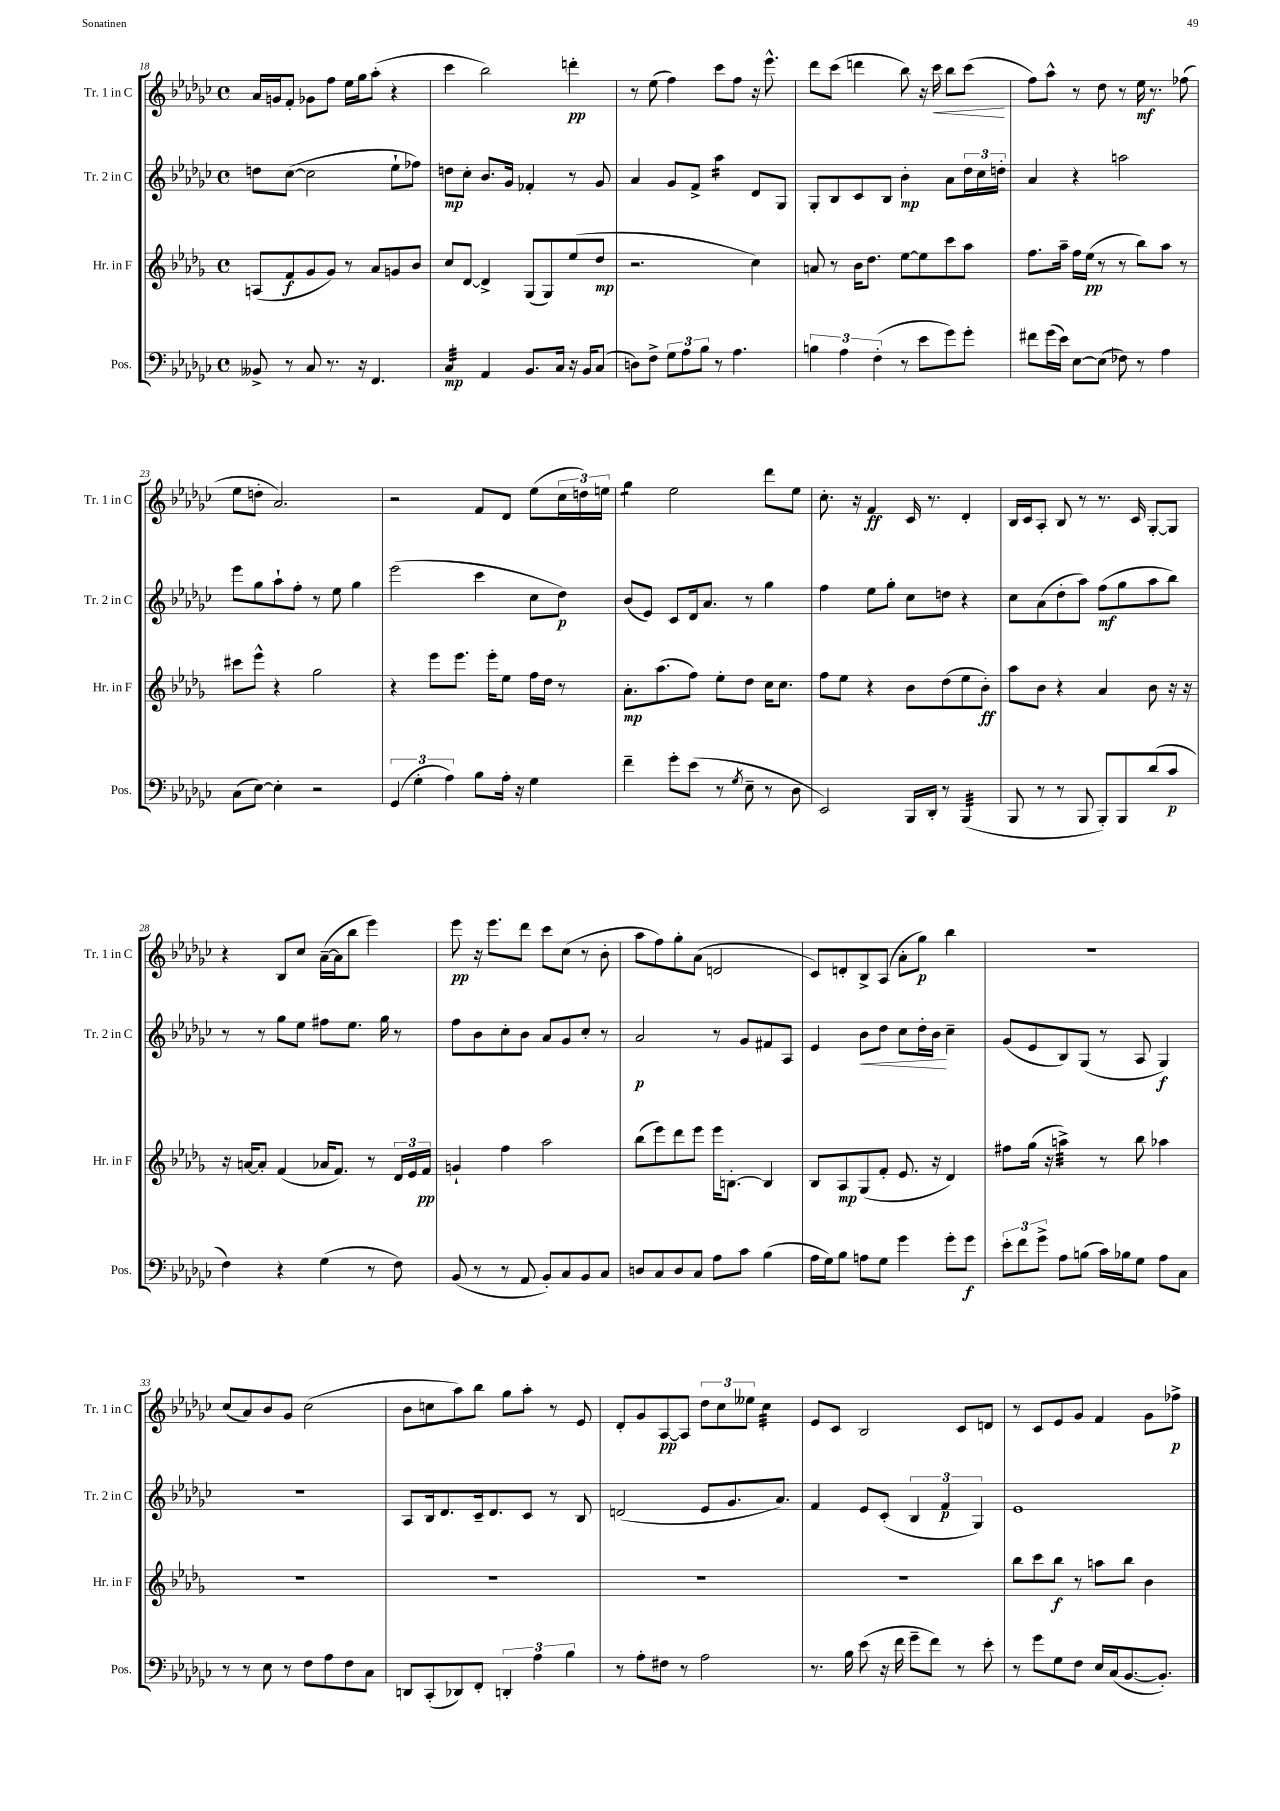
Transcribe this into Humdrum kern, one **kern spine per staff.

**kern	**kern	**kern	**kern
*staff4	*staff3	*staff2	*staff1
*clefF4	*clefG2	*clefG2	*clefG2
*k[b-e-a-d-g-c-]	*k[b-e-a-d-g-]	*k[b-e-a-d-g-c-]	*k[b-e-a-d-g-c-]
*M4/4	*M4/4	*M4/4	*M4/4
*met(c)	*met(c)	*met(c)	*met(c)
8BB--^	(8A	8dd	16a-
.	.	.	16g
8r	8f	([8cc-	8f'
8C-	8g-	2cc-]	8g-
8.r	8g-)	.	8ff
.	8r	.	16ee-
16r	.	.	16gg-
4.FF	8a-	.	(8aa-'
.	8g	8ee-`	4r
.	8b-	8ff-)	.
=	=	=	=
4C-	8cc	8dd	4ccc-
.	[8d-	8cc-'	.
4AA-	4d-^]	8.b-	2bb-)
.	.	16g-	.
8.BB-	(8G-	4f-'	.
.	8G-)	.	.
16C-	.	.	.
16r	(8ee-	8r	4ddd'
16BB-	.	.	.
(8C-	8dd-	8g-	.
=	=	=	=
8D)	2.r	4a-	8r
8F^	.	.	(8ee-
12G-	.	8g-	4ff)
12A-	.	.	.
.	.	8f^	.
12B-	.	.	.
8r	.	4aa-	8ccc-
4.A-	.	.	8ff
.	4cc)	8d-	16r
.	.	.	8.eee-^^
.	.	8G-	.
=	=	=	=
6B	8a	8G-'	8ddd-
.	8r	8B-	(8ccc-
6A-	.	.	.
.	16b-	8c-	4ddd
.	8.dd-	.	.
(6F'	.	.	.
.	.	8B-	.
8r	[8ee-	4b-'	8bb-)
8e-	8ee-]	.	16r
.	.	.	16ccc-
8g-)	8ccc	8a-	8bb-
8g-'	8aa-	24dd-	(8ccc-
.	.	24cc-	.
.	.	24dd'	.
=	=	=	=
8f#	8.ff	4a-	8ff)
(16g-	.	.	8aa-^^
16e-)	16aa-~	.	.
[8E-	16ff	4r	8r
.	(16ee-	.	.
(8E-]	8r	.	8dd-
8F-)	8r	2aa	8r
8r	8bb-)	.	16ee-
.	.	.	8.r
4A-	8aa-	.	.
.	8r	.	(8ff-
=	=	=	=
(8C-	8ccc#	8eee-	8ee-
[8E-)	8eee-^^	8gg-	8dd'
4E-']	4r	8aa-`	2.a-)
.	.	8ff'	.
2r	2gg-	8r	.
.	.	8ee-	.
.	.	4gg-	.
=	=	=	=
(6GG-	4r	(2eee-	2r
6G-'	.	.	.
.	8eee-	.	.
6A-)	.	.	.
.	8.eee-	.	.
8B-	.	4ccc-	8f
.	16eee-'	.	.
16A-'	8ee-	.	8d-
16r	.	.	.
4G-	16ff	8cc-	(8ee-
.	16dd-	.	.
.	8r	8dd-)	24cc-
.	.	.	24dd)
.	.	.	24ee
=	=	=	=
4f~	8.a-'	(8b-	4gg-
.	.	8e-)	.
.	(8.aa-	.	.
8g-'	.	8c-	2ee-
(8e-	8ff)	16d-	.
.	.	8.a-	.
8r	8ee-'	.	.
8qG-	.	.	.
8E-~	8dd-	8r	.
8r	16cc	4gg-	8ddd-
.	8.cc	.	.
8D-	.	.	8ee-
=	=	=	=
2EE-)	8ff	4ff	8.cc-'
.	8ee-	.	.
.	.	.	16r
.	4r	8ee-	4f
.	.	8gg-'	.
16BBB-	8b-	8cc-	16c-
16DD-'	.	.	8.r
8r	(8dd-	8dd	.
(4BBB-	8ee-	4r	4d-'
.	8b-')	.	.
=	=	=	=
8BBB-	8aa-	8cc-	16B-
.	.	.	16c-
8r	8b-	(8a-	8A-'
8r	4r	8dd-'	8B-
8BBB-	.	8aa-)	8r
8BBB-')	4a-	(8ff	8.r
8BBB-	.	8gg-	.
.	.	.	16c-
(8d-	8b-	8aa-	[8G-'
8c-	16r	8bb-)	8G-]
.	16r	.	.
=	=	=	=
4F)	16r	8r	4r
.	[16a	.	.
.	8a']	8r	.
4r	(4f	8gg-	8B-
.	.	8ee-	8cc-
(4G-	16a-	8ff#	([16a-~
.	8.f)	.	16a-]
.	.	8.ee-	8bb-
8r	8r	.	4eee-)
.	.	16gg-	.
8F)	24d-	8r	.
.	24e-	.	.
.	24f	.	.
=	=	=	=
(8BB-	4g`	8ff	8eee-
8r	.	8b-	16r
.	.	.	8.eee-
8r	4ff	8cc-'	.
8AA-	.	8b-	8ddd-
8BB-')	2aa-	8a-	8ccc-
8C-	.	8g-	(8cc-
8BB-	.	8cc-'	8r
8C-	.	8r	8b-'
=	=	=	=
8D	(8bb-	2a-	8aa-
8C-	8eee-)	.	8ff)
8D	8ddd-	.	8gg-'
8C-	8eee-	.	(8a-
8A-	16eee-	8r	2d
.	[8.B'	.	.
8c-	.	8g-	.
(4B-	4B]	8f#	.
.	.	8A-	.
=	=	=	=
16A-	8B-	4e-	8c-)
16G-)	.	.	.
8B-	8A-	.	8d'
8A	(8G-	8b-	8B-^
8G-	8f'	8dd-	(8A-
4g-	8.e-	8cc-	8a-'
.	.	16dd-'	8gg-)
.	16r	16b-	.
8g-'	4d-)	4cc-~	4bb-
8g-	.	.	.
=	=	=	=
12e-'	8ff#	(8g-	1r
12f	.	.	.
.	(16gg-	8e-	.
12g-^	.	.	.
.	16r	.	.
8A-	4aa^)	8B-)	.
(8B	.	(8G-	.
16c-)	8r	8r	.
16B-	.	.	.
8G-	8bb-	8A-	.
8A-	4aa-	4G-)	.
8C-	.	.	.
=	=	=	=
8r	1r	1r	(8cc-
8r	.	.	8a-)
8E-	.	.	8b-
8r	.	.	8g-
8F	.	.	(2cc-
8A-	.	.	.
8F	.	.	.
8C-	.	.	.
=	=	=	=
8DD	1r	8A-	8b-
(8CC-'	.	16B-	8cc
.	.	8.d-	.
8DD-)	.	.	8aa-)
8FF'	.	16c-~	8bb-
.	.	8.d-	.
6DD'	.	.	8gg-
.	.	8c-	8aa-'
6A-	.	.	.
.	.	8r	8r
6B-	.	.	.
.	.	8B-	8e-
=	=	=	=
8r	1r	(2d	8d-'
8A-'	.	.	8g-
8F#	.	.	[8A-
8r	.	.	8A-]
2A-	.	8e-	12dd-
.	.	.	12cc-
.	.	8.g-	.
.	.	.	12ee--
.	.	.	4cc-
.	.	8.a-)	.
=	=	=	=
8.r	1r	4f	8e-
.	.	.	8c-
16B-	.	.	.
(8e-	.	8e-	2B-
16r	.	(8c-'	.
16f	.	.	.
8g-~	.	6B-	.
8f)	.	.	.
.	.	6f	.
8r	.	.	8c-
.	.	6G-)	.
8e-'	.	.	8d
=	=	=	=
8r	8bb-	1e-	8r
8g-	8ccc	.	8c-
8G-	8bb-	.	8e-
8F	8r	.	8g-
16E-	8aa	.	4f
(16C-	.	.	.
[8.BB-	8bb-	.	.
.	4b-	.	8g-
8.BB-'])	.	.	.
.	.	.	8ff-^
==	==	==	==
*-	*-	*-	*-
